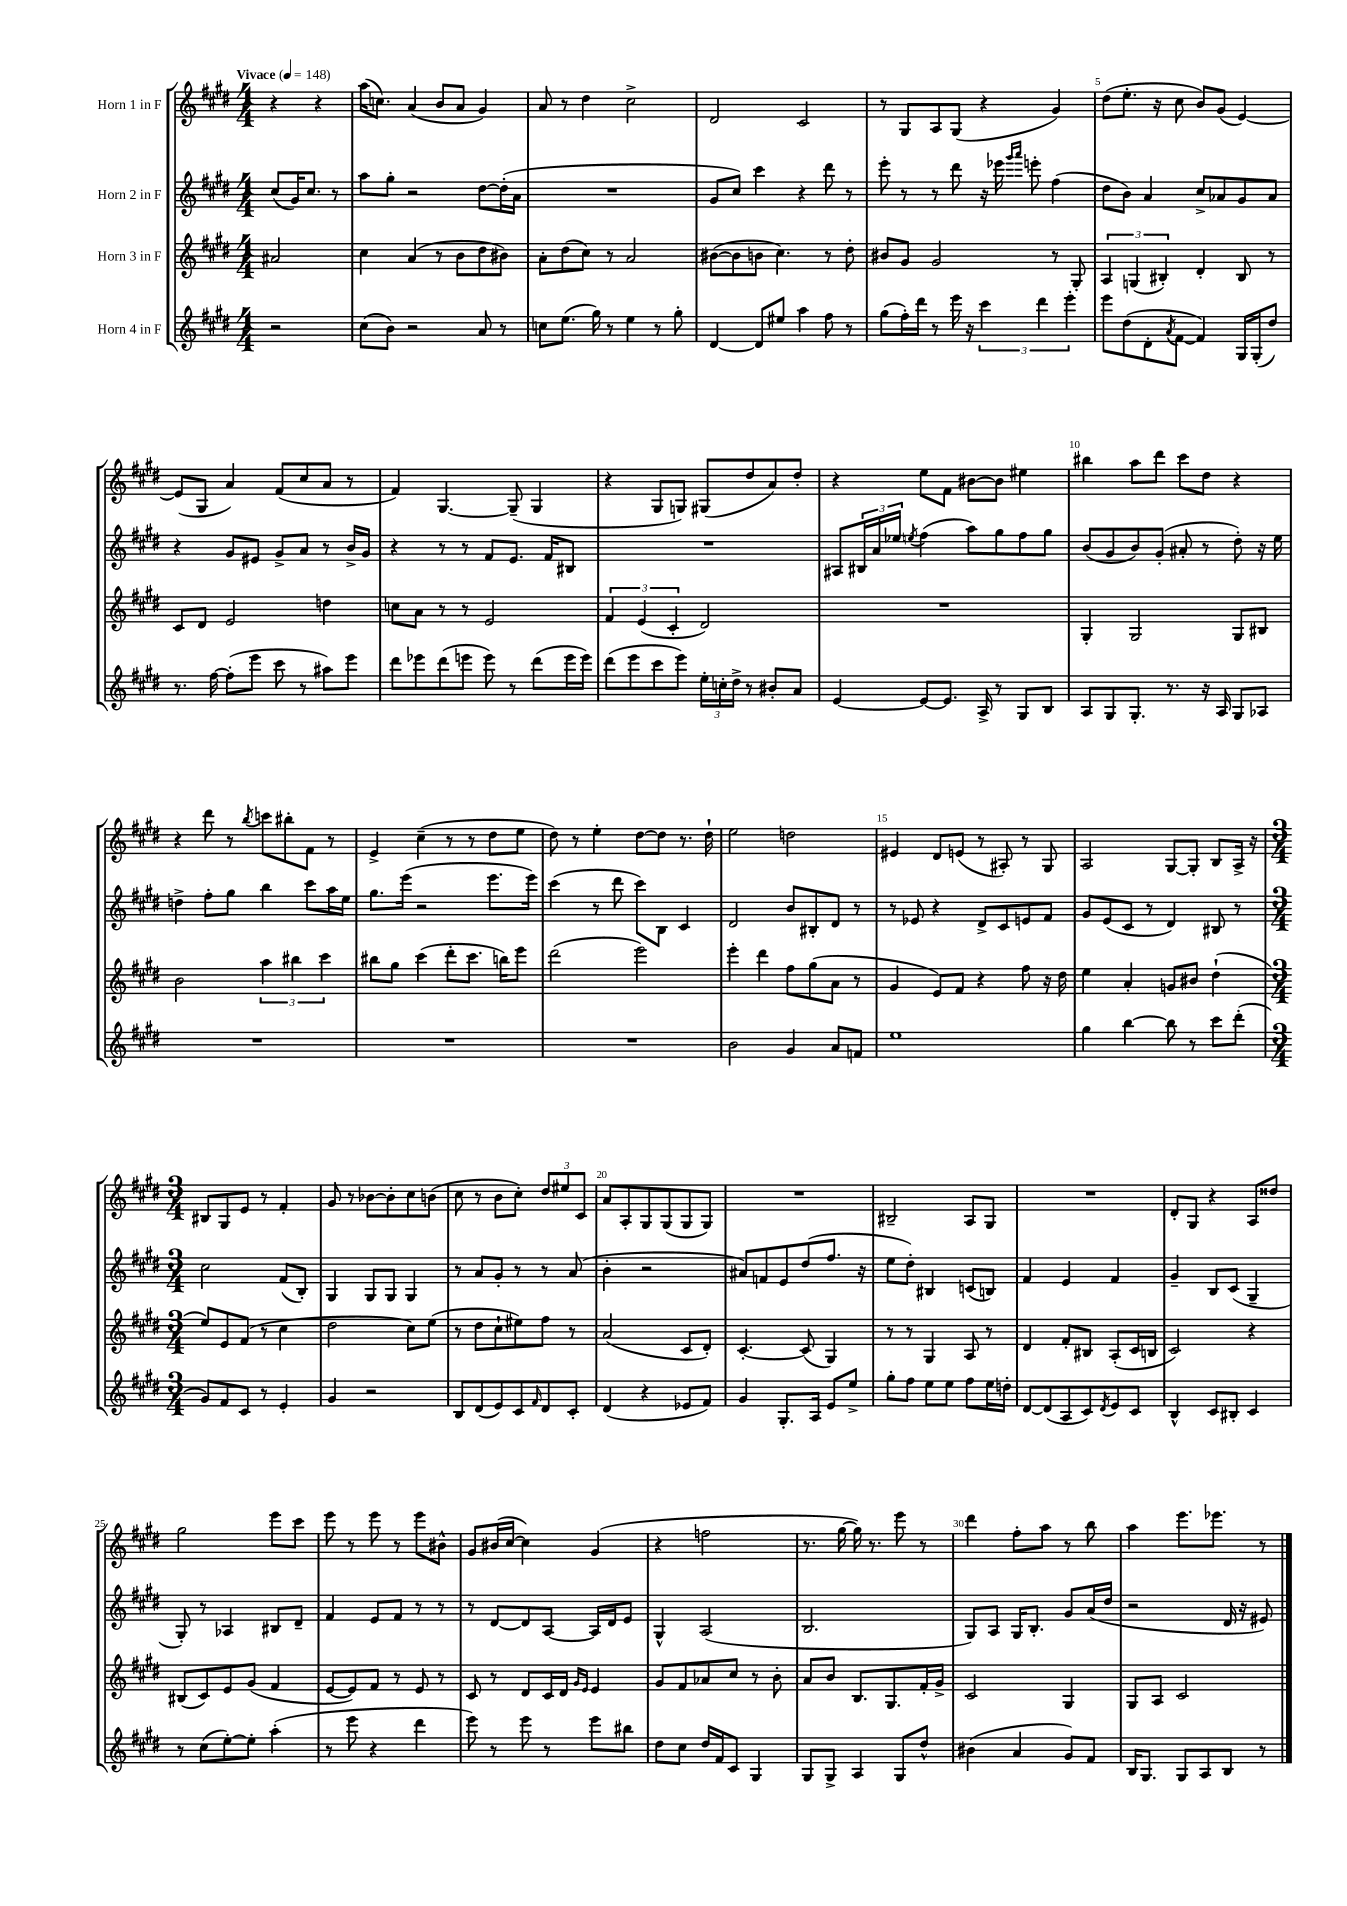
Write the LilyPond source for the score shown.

<<
\new StaffGroup <<
\new Staff = "s0" \with { instrumentName = "Horn 1 in F" } {
    \clef treble \key e \major \numericTimeSignature \time 4/4 \partial 2 \tempo "Vivace" 4 = 148
    r4 r4 |
    a''16( c''8.) a'4( b'8 a'8 gis'4) |
    a'8 r8 dis''4 cis''2-> |
    dis'2 cis'2 |
    r8 gis8 a8 gis8( r4 gis'4) |
    dis''8( e''8.-. r16 cis''8 b'8) gis'8( e'4~) |
    e'8( gis8 a'4) fis'8( cis''8 a'8 r8 |
    fis'4) gis4.~ gis8--( gis4 |
    r4 gis8 g8) gis8( dis''8 a'8) dis''8-. |
    r4 e''8 fis'8 bis'8~ bis'8 eis''4 |
    bis''4 a''8 dis'''8 cis'''8 dis''8 r4 |
    r4 dis'''8 r8 \acciaccatura { b''8 } c'''8 bis''8-. fis'8 r8 |
    e'4-> cis''4--( r8 r8 dis''8 e''8 |
    dis''8) r8 e''4-. dis''8~ dis''8 r8. dis''16-! |
    e''2 d''2 |
    eis'4 dis'8 e'8( r8 ais8-.) r8 gis8 |
    a2 gis8~ gis8-. b8 a16-> r16 |
    \numericTimeSignature \time 3/4 bis8 gis8 e'8 r8 fis'4-. |
    gis'8 r8 bes'8~ bes'8-. cis''8 b'8( |
    cis''8 r8 b'8 cis''8-.) \tuplet 3/2 { dis''8 eis''8 cis'8 } |
    a'8 a8-. gis8 gis8( gis8 gis8) |
    R2. |
    bis2-- a8 gis8 |
    R2. |
    dis'8-. gis8 r4 a8 disis''8 |
    gis''2 e'''8 cis'''8 |
    e'''8 r8 e'''8 r8 e'''8 bis'8-^ |
    gis'8 bis'16( cis''16~ cis''4) gis'4( |
    r4 f''2 |
    r8. gis''16~ gis''16) r8. e'''8 r8 |
    dis'''4 fis''8-. a''8 r8 b''8 |
    a''4 e'''8. ees'''8. r8 \bar "|." |
}
\new Staff = "s1" \with { instrumentName = "Horn 2 in F" } {
    \clef treble \key e \major \numericTimeSignature \time 4/4 \partial 2
    cis''8( gis'16) cis''8. r8 |
    a''8 gis''8-. r2 dis''8~ dis''16-.( a'16 |
    R1 |
    gis'8 cis''8) cis'''4 r4 dis'''8 r8 |
    e'''8-. r8 r8 dis'''8 r16 ees'''16 \grace { gis'''16 a'''16 } e'''8-. fis''4( |
    dis''8 b'8) a'4 cis''8-> aes'8 gis'8 aes'8 |
    r4 gis'8 eis'8 gis'8-> a'8 r8 b'16-> gis'16 |
    r4 r8 r8 fis'8 e'8. fis'16 bis8 |
    R1 |
    ais8 \tuplet 3/2 { bis16 a'16 ees''16 } \acciaccatura { e''8 } fis''4( a''8) gis''8 fis''8 gis''8 |
    b'8( gis'8 b'8) gis'8-.( ais'8-. r8 dis''8-.) r16 e''16 |
    d''4-> fis''8-. gis''8 b''4 cis'''8 a''16 e''16 |
    gis''8. e'''16( r2 e'''8. e'''16) |
    cis'''4( r8 dis'''8 cis'''8) b8 cis'4 |
    dis'2 b'8 bis8-. dis'8 r8 |
    r8 ees'8 r4 dis'8-> cis'8 e'8 fis'8 |
    gis'8 e'8( cis'8 r8 dis'4) bis8 r8 |
    \numericTimeSignature \time 3/4 cis''2 fis'8( b8-.) |
    gis4 gis8 gis8 gis4 |
    r8 a'8 gis'8-. r8 r8 a'8( |
    b'4-. r2 |
    ais'8) f'8 e'8 dis''8( fis''8. r16 |
    e''8 dis''8-.) bis4 c'8( b8) |
    fis'4 e'4 fis'4 |
    gis'4-- b8 cis'8( gis4-- |
    gis8-.) r8 aes4 bis8 dis'8-- |
    fis'4 e'8 fis'8 r8 r8 |
    r8 dis'8~ dis'8 a8~ a16 dis'16 e'8 |
    gis4-^ a2( |
    b2. |
    gis8) a8 gis16 b8.-. gis'8 a'16( dis''16 |
    r2 dis'16 r16 eis'8) \bar "|." |
}
\new Staff = "s2" \with { instrumentName = "Horn 3 in F" } {
    \clef treble \key e \major \numericTimeSignature \time 4/4 \partial 2
    ais'2 |
    cis''4 a'4( r8 b'8 dis''8 bis'8) |
    a'8-. dis''8( cis''8) r8 a'2 |
    bis'8~( bis'8 b'8 cis''4.) r8 dis''8-. |
    bis'8 gis'8 gis'2 r8 gis8-. |
    \tuplet 3/2 { a4 g4( bis4-.) } dis'4-. bis8 r8 |
    cis'8 dis'8 e'2 d''4 |
    c''8 a'8 r8 r8 e'2 |
    \tuplet 3/2 { fis'4 e'4( cis'4-. } dis'2) |
    R1 |
    gis4-. gis2 gis8 bis8 |
    b'2 \tuplet 3/2 { a''4 bis''4 cis'''4 } |
    bis''8 gis''8 cis'''4( dis'''8-. cis'''8. b''16) e'''8 |
    dis'''2( e'''2) |
    e'''4-. dis'''4 fis''8 gis''8( a'8 r8 |
    gis'4 e'8) fis'8 r4 fis''8 r16 dis''16 |
    e''4 a'4-. g'8 bis'8 dis''4-!( |
    \numericTimeSignature \time 3/4 e''8) e'8 fis'8( r8 cis''4 |
    dis''2 cis''8) e''8( |
    r8 dis''8 cis''8-! eis''8) fis''8 r8 |
    a'2( cis'8 dis'8-.) |
    cis'4.~-. cis'8( gis4) |
    r8 r8 gis4 a8 r8 |
    dis'4 fis'8-. bis8 a8-.( cis'16 b16 |
    cis'2) r4 |
    bis8( cis'8) e'8 gis'8( fis'4 |
    e'8~ e'8) fis'8 r8 e'8 r8 |
    cis'8 r8 dis'8 cis'16 dis'16 \grace { gis'16 e'16 } e'4 |
    gis'8 fis'8 aes'8 cis''8 r8 b'8-. |
    a'8 b'8 b8. gis8. fis'16-. gis'16-> |
    cis'2 gis4 |
    gis8 a8 cis'2 \bar "|." |
}
\new Staff = "s3" \with { instrumentName = "Horn 4 in F" } {
    \clef treble \key e \major \numericTimeSignature \time 4/4 \partial 2
    r2 |
    cis''8( b'8) r2 a'8 r8 |
    c''8 e''8.( gis''16) r8 e''4 r8 gis''8-. |
    dis'4~ dis'8 eis''8 a''4 fis''8 r8 |
    gis''8( fis''16-.) dis'''16 r8 e'''16 r16 \tuplet 3/2 { cis'''4 dis'''4 e'''4-. } |
    e'''8 dis''8( dis'8-. \acciaccatura { a'8 } fis'8~ fis'4) gis16 gis16-.( dis''8) |
    r8. fis''16~ fis''8-.( e'''8 cis'''8 r8 ais''8) e'''8 |
    dis'''8 ees'''8 dis'''8( e'''8 e'''8) r8 dis'''8( e'''16 e'''16) |
    dis'''8( e'''8 cis'''8 e'''8) \tuplet 3/2 { e''16-. c''16-. dis''16-> } r8 bis'8-. a'8 |
    e'4~ e'8~ e'8. a16-> r8 gis8 b8 |
    a8 gis8 gis8.-. r8. r16 a16 gis8 aes8 |
    R1 |
    R1 |
    R1 |
    b'2 gis'4 a'8 f'8 |
    e''1 |
    gis''4 b''4~ b''8 r8 cis'''8 dis'''8-.( |
    \numericTimeSignature \time 3/4 gis'8) fis'8 cis'8 r8 e'4-. |
    gis'4 r2 |
    b8 dis'8( e'8) cis'8 \grace { fis'16 } dis'8 cis'8-. |
    dis'4( r4 ees'8 fis'8) |
    gis'4 gis8.-. a16 e'8 e''8-> |
    gis''8-. fis''8 e''8 e''8 fis''8 e''16 d''16-. |
    dis'8~ dis'8( a8 cis'8) \acciaccatura { dis'8 } e'8 cis'8 |
    b4-^ cis'8 bis8-. cis'4 |
    r8 cis''8( e''8~-.) e''8-. a''4-.( |
    r8 e'''8 r4 dis'''4 |
    e'''8) r8 e'''8 r8 e'''8 bis''8 |
    dis''8 cis''8 dis''16 fis'16 cis'8 gis4 |
    gis8 gis8-> a4 gis8 dis''8-^ |
    bis'4( a'4 gis'8) fis'8 |
    b16 gis8. gis8 a8 b8 r8 \bar "|." |
}
>>
>>
\layout { \context { \Score \override BarNumber.break-visibility = ##(#f #t #t) barNumberVisibility = #(every-nth-bar-number-visible 5) } }
